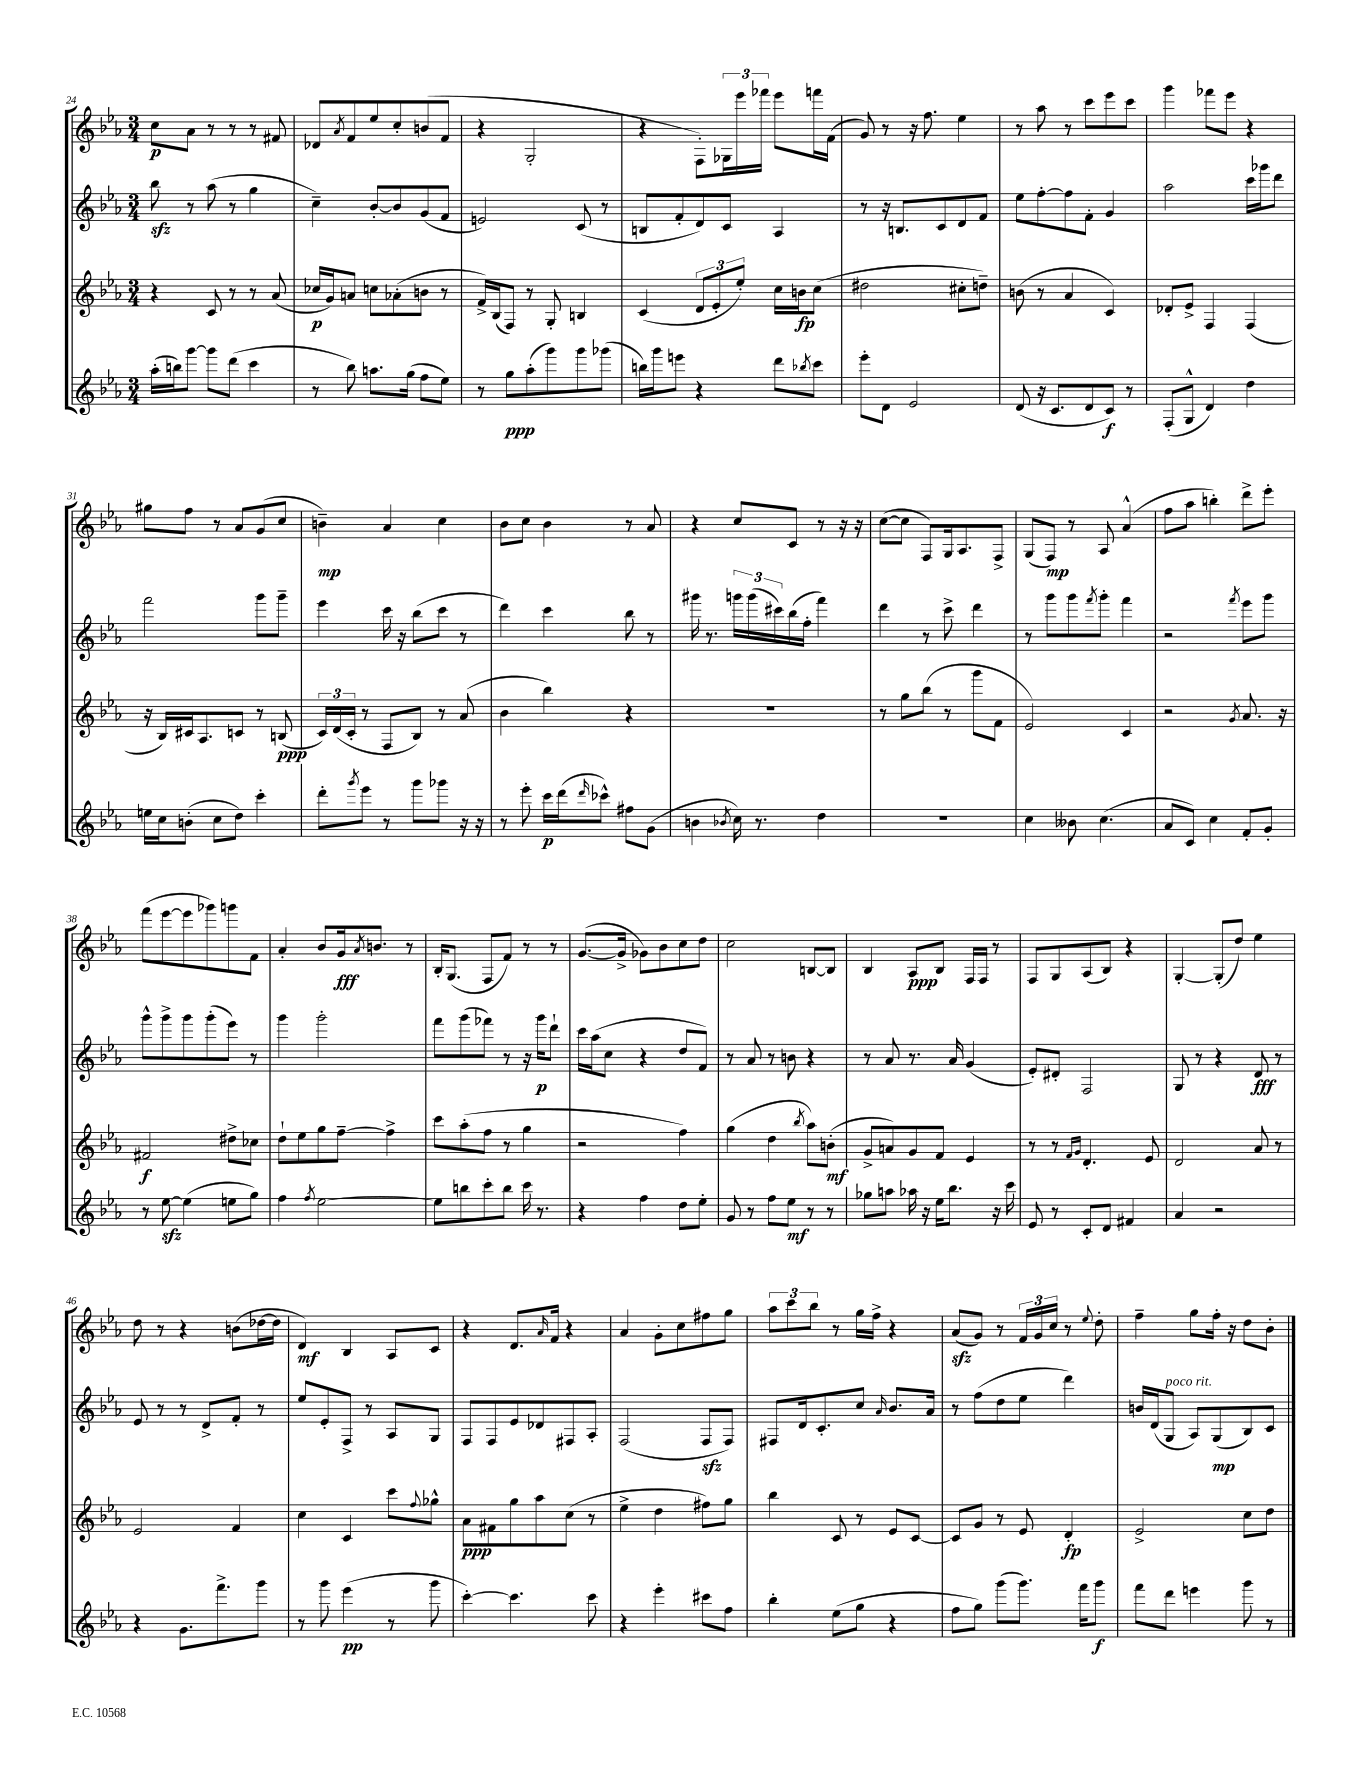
<<
\new StaffGroup <<
\new Staff = "s0" {
    \clef treble \key ees \major \numericTimeSignature \time 3/4
    c''8\p aes'8 r8 r8 r8 fis'8 |
    des'8 \acciaccatura { aes'8 } f'8 ees''8 c''8-. b'8( f'8 |
    r4 g2-. |
    r4 f8-.) \tuplet 3/2 { ges16 ees'''16 fes'''16 } ees'''8 f'''16 f'16( |
    g'8) r8 r16 f''8. ees''4 |
    r8 aes''8 r8 c'''8 ees'''8 c'''8 |
    g'''4 fes'''8 ees'''8 r4 |
    gis''8 f''8 r8 aes'8 g'8( c''8 |
    b'4--\mp) aes'4 c''4 |
    bes'8 c''8 bes'4 r8 aes'8 |
    r4 c''8 c'8 r8 r16 r16 |
    c''8~( c''8 f8) g16 aes8. f8-> |
    g8( f8\mp) r8 aes8 aes'4-^( |
    f''8 aes''8 b''4-.) d'''8-> ees'''8-. |
    f'''8( ees'''8~ ees'''8 ges'''8) g'''8 f'8 |
    aes'4-. bes'8 g'16\fff \acciaccatura { aes'8 } b'8. r8 |
    bes16-. g8.( f8 f'8) r8 r8 |
    g'8.~( g'16-> ges'8) bes'8 c''8 d''8 |
    c''2 b8~ b8 |
    bes4 aes8\ppp bes8 f16 f16 r8 |
    f8 g8 aes8( bes8) r4 |
    g4~-. g8-.( d''8) ees''4 |
    d''8 r8 r4 b'8( des''16~ des''16 |
    d'4\mf) bes4 aes8 c'8 |
    r4 d'8. \grace { aes'16 } f'16 r4 |
    aes'4 g'8-. c''8 fis''8 g''8 |
    \tuplet 3/2 { aes''8 c'''8 bes''8 } r8 g''16 f''16-> r4 |
    aes'8\sfz( g'8) r8 \tuplet 3/2 { f'16 g'16 c''16 } r8 \appoggiatura { ees''8 } d''8-. |
    f''4-- g''8 f''16-. r16 d''8 bes'8-. \bar "|." |
}
\new Staff = "s1" {
    \clef treble \key ees \major \numericTimeSignature \time 3/4
    bes''8\sfz r8 aes''8( r8 g''4 |
    c''4--) bes'8~-. bes'8 g'8( f'8 |
    e'2) c'8( r8 |
    b8 f'8-. d'8) c'8 aes4 |
    r8 r16 b8. c'8 d'8 f'8 |
    ees''8 f''8~-. f''8 f'8-. g'4 |
    aes''2 c'''16 ges'''16 d'''8 |
    f'''2 g'''8 g'''8-- |
    ees'''4 c'''16 r16 bes''8( c'''8 r8 |
    d'''4) c'''4 bes''8 r8 |
    gis'''16 r8. \tuplet 3/2 { g'''16 g'''16( cis'''16) } bes''16( f''16-. f'''4) |
    d'''4 r8 c'''8-> d'''4 |
    r8 g'''8 g'''8 \acciaccatura { f'''8 } g'''8-. f'''4 |
    r2 \acciaccatura { f'''8 } ees'''8 g'''8 |
    g'''8-^ g'''8-> g'''8 g'''8-.( ees'''8) r8 |
    g'''4 g'''2-. |
    f'''8 g'''8( fes'''8) r8 r16 g'''16\p d'''8-! |
    c'''16 aes''16( c''8 r4 d''8 f'8) |
    r8 aes'8 r8 b'8 r4 |
    r8 aes'8 r8. aes'16 g'4( |
    ees'8-.) dis'8-. f2 |
    g8 r8 r4 d'8\fff r8 |
    ees'8 r8 r8 d'8-> f'8-. r8 |
    ees''8 ees'8-. f8-> r8 aes8 g8 |
    f8 f8 ees'8 des'8 fis8 aes8-. |
    f2( f8\sfz f8) |
    fis8 d'16 c'8.-. c''8 \grace { aes'16 } bes'8. aes'16 |
    r8 f''8( d''8 ees''8 d'''4) |
    b'16 d'16( g8^\markup { \italic "poco rit." } aes8) g8\mp( bes8) c'8 \bar "|." |
}
\new Staff = "s2" {
    \clef treble \key ees \major \numericTimeSignature \time 3/4
    r4 c'8 r8 r8 aes'8( |
    ces''16\p g'16) a'8 c''8 aes'8-.( b'8 r8 |
    f'16->) bes16( f8) r8 g8-. b4 |
    c'4( \tuplet 3/2 { d'8 ees'8-. ees''8-.) } c''16 b'16\fp c''8( |
    dis''2 cis''8-. d''8--) |
    b'8( r8 aes'4 c'4) |
    des'8-. ees'8-> f4 f4( |
    r16 bes16) cis'16 aes8. c'8 r8 b8\ppp( |
    \tuplet 3/2 { c'16) d'16( c'16-. } r8 f8 bes8) r8 aes'8( |
    bes'4 bes''4) r4 |
    R2. |
    r8 g''8 bes''8( r8 g'''8 f'8 |
    ees'2) c'4 |
    r2 \acciaccatura { g'8 } aes'8. r16 |
    fis'2\f dis''8-> ces''8 |
    d''8-! ees''8 g''8 f''8~-- f''4-> |
    c'''8 aes''8-.( f''8 r8 g''4 |
    r2 f''4) |
    g''4( d''4 \acciaccatura { bes''8 } aes''8) b'8-.\mf( |
    g'8-> a'8) g'8 f'8 ees'4 |
    r8 r8 \grace { f'16 g'16 } d'4.-. ees'8 |
    d'2 aes'8 r8 |
    ees'2 f'4 |
    c''4 c'4 c'''8 \appoggiatura { f''8 } ges''8-^ |
    aes'8\ppp fis'8 g''8 aes''8 c''8( r8 |
    ees''4-> d''4 fis''8) g''8 |
    bes''4 c'8 r8 ees'8 c'8~ |
    c'8 g'8 r8 ees'8 d'4-.\fp |
    ees'2-> c''8 d''8 \bar "|." |
}
\new Staff = "s3" {
    \clef treble \key ees \major \numericTimeSignature \time 3/4
    aes''16-.( b''16) g'''8~ g'''8 d'''8( c'''4 |
    r8 bes''8) a''8. g''16( f''8 ees''8) |
    r8 g''8\ppp aes''8-.( g'''8) g'''8 ges'''8( |
    b''16) g'''16 e'''8 r4 d'''8 \acciaccatura { bes''8 } c'''8 |
    ees'''8-. d'8 ees'2 |
    d'8( r16 c'8. d'8 c'8\f) r8 |
    f8-.( g8-^ d'4) d''4 |
    e''16 c''16 b'8-.( c''8 d''8) c'''4-. |
    d'''8-. \acciaccatura { g'''8 } ees'''8 r8 g'''8 ges'''8 r16 r16 |
    r8 ees'''8-. c'''16\p d'''16( \grace { d'''16 } ces'''8-^) fis''8 g'8( |
    b'4 \acciaccatura { bes'8 } c''16) r8. d''4 |
    R2. |
    c''4 beses'8 c''4.( |
    aes'8 c'8) c''4 f'8-. g'8-. |
    r8 ees''8~\sfz ees''4( e''8 g''8) |
    f''4 \acciaccatura { f''8 } ees''2~ |
    ees''8 b''8 c'''8-. b''8 c'''16 r8. |
    r4 f''4 d''8 ees''8-. |
    g'8 r8 f''8 ees''8\mf r8 r8 |
    ges''8 a''8 aes''16 r16 ees''16 bes''8. r16 c'''16 |
    ees'8 r8 c'8-. d'8 fis'4 |
    aes'4 r2 |
    r4 g'8. f'''8.-> g'''8 |
    r8 g'''8 ees'''4\pp( r8 g'''8 |
    c'''4~-.) c'''4. c'''8 |
    r4 ees'''4-. cis'''8 f''8 |
    bes''4-. ees''8( g''8 r4 |
    f''8 g''8) g'''8( g'''8.) f'''16 g'''8\f |
    f'''8 d'''8 e'''4 g'''8 r8 \bar "|." |
}
>>
>>
\layout { \context { \Score currentBarNumber = #24 } }
